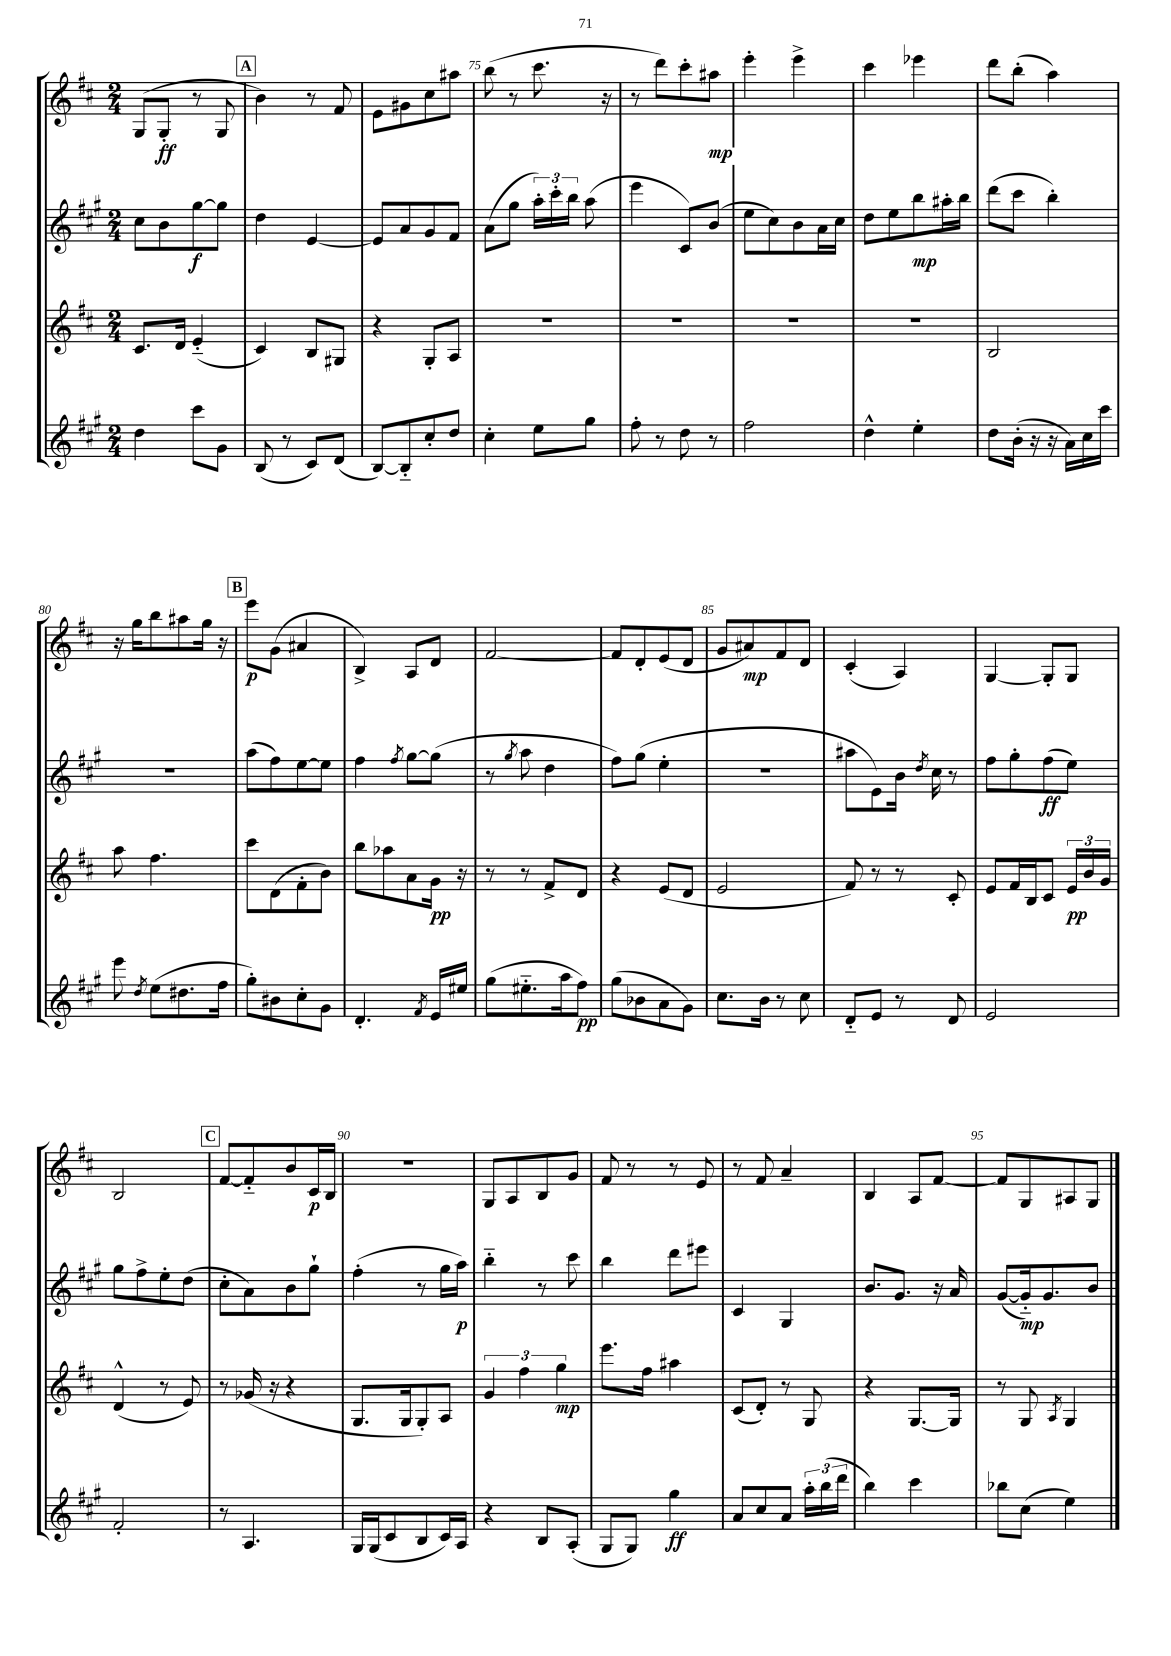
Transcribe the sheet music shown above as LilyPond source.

<<
\new StaffGroup <<
\new Staff = "s0" {
    \clef treble \key d \major \numericTimeSignature \time 2/4
    \autoBeamOff g8[( g8]-.\ff r8 g8 |
    \mark \markup { \box "A" } b'4) r8 fis'8 |
    e'8[ gis'8 cis''8 ais''8] |
    b''8( r8 cis'''8. r16 |
    r8 d'''8[) cis'''8-. ais''8]\mp |
    e'''4-. e'''4-> |
    cis'''4 ees'''4 |
    d'''8[ b''8]-.( a''4) |
    r16 g''16[ b''8 ais''8 g''16] r16 |
    \mark \markup { \box "B" } e'''8[\p g'8]( ais'4 |
    b4->) a8[ d'8] |
    fis'2~ |
    fis'8[ d'8-. e'8( d'8] |
    g'8[ ais'8\mp) fis'8 d'8] |
    cis'4-.( a4) |
    g4~ g8[-. g8] |
    b2 |
    \mark \markup { \box "C" } fis'8[~ fis'8-_ b'8 cis'16\p b16] |
    r2 |
    g8[ a8 b8 g'8] |
    fis'8 r8 r8 e'8 |
    r8 fis'8 a'4-- |
    b4 a8[ fis'8]~ |
    fis'8[ g8 ais8 g8] \bar "|." |
}
\new Staff = "s1" {
    \clef treble \key a \major \numericTimeSignature \time 2/4
    \autoBeamOff cis''8[ b'8 gis''8~\f gis''8] |
    \mark \markup { \box "A" } d''4 e'4~ |
    e'8[ a'8 gis'8 fis'8] |
    a'8[( gis''8] \tuplet 3/2 { a''16[-.) cis'''16-. b''16] } a''8( |
    e'''4 cis'8[) b'8]( |
    e''8[ cis''8) b'8 a'16 cis''16] |
    d''8[ e''8 b''8\mp ais''16-. b''16] |
    d'''8[( cis'''8] b''4-.) |
    R2 |
    \mark \markup { \box "B" } a''8[( fis''8) e''8~ e''8] |
    fis''4 \acciaccatura { fis''8 } gis''8[~ gis''8]( |
    r8 \acciaccatura { gis''8 } a''8 d''4 |
    fis''8[) gis''8]( e''4-. |
    r2 |
    ais''8[ e'8) b'16] \acciaccatura { d''8 } cis''16 r8 |
    fis''8[ gis''8-. fis''8\ff( e''8]) |
    gis''8[ fis''8-> e''8-. d''8]( |
    \mark \markup { \box "C" } cis''8[-. a'8) b'8 gis''8]-! |
    fis''4-.( r8 gis''16[ a''16]\p) |
    b''4-_ r8 cis'''8 |
    b''4 d'''8[ eis'''8] |
    cis'4 gis4 |
    b'8.[ gis'8.] r16 a'16 |
    gis'8[~( gis'16-_\mp) gis'8. b'8] \bar "|." |
}
\new Staff = "s2" {
    \clef treble \key d \major \numericTimeSignature \time 2/4
    \autoBeamOff cis'8.[ d'16] e'4-_( |
    \mark \markup { \box "A" } cis'4) b8[ gis8] |
    r4 g8[-. a8] |
    R2 |
    R2 |
    R2 |
    r2 |
    b2 |
    a''8 fis''4. |
    \mark \markup { \box "B" } cis'''8[ d'8( fis'8-. b'8]) |
    b''8[ aes''8 a'8 g'16]\pp r16 |
    r8 r8 fis'8[-> d'8] |
    r4 e'8[( d'8] |
    e'2 |
    fis'8) r8 r8 cis'8-. |
    e'8[ fis'16 b16 cis'8] \tuplet 3/2 { e'16[\pp b'16 g'16] } |
    d'4-^( r8 e'8) |
    \mark \markup { \box "C" } r8 ges'16( r16 r4 |
    g8.[ g16 g8-.) a8] |
    \tuplet 3/2 { g'4 fis''4 g''4\mp } |
    e'''8.[ fis''16] ais''4 |
    cis'8[( d'8]-.) r8 g8 |
    r4 g8.[~ g16] |
    r8 g8 \acciaccatura { a8 } g4 \bar "|." |
}
\new Staff = "s3" {
    \clef treble \key a \major \numericTimeSignature \time 2/4
    \autoBeamOff d''4 cis'''8[ gis'8] |
    \mark \markup { \box "A" } b8( r8 cis'8[) d'8]( |
    b8[~) b8-_ cis''8-. d''8] |
    cis''4-. e''8[ gis''8] |
    fis''8-. r8 d''8 r8 |
    fis''2 |
    d''4-^ e''4-. |
    d''8[ b'16]-.( r16 r16 a'16[) cis''16 cis'''16] |
    e'''8 \acciaccatura { d''8 } e''8[( dis''8. fis''16] |
    \mark \markup { \box "B" } gis''8[-.) bis'8 cis''8-. gis'8] |
    d'4.-. \acciaccatura { fis'8 } e'16[ eis''16] |
    gis''8[( eis''8.-_ a''16 fis''8]\pp) |
    gis''8[( bes'8 a'8 gis'8]) |
    cis''8.[ b'16] r8 cis''8 |
    d'8[-_ e'8] r8 d'8 |
    e'2 |
    fis'2-. |
    \mark \markup { \box "C" } r8 a4. |
    gis16[ gis16( cis'8 b8 cis'16) a16] |
    r4 b8[ a8]-.( |
    gis8[ gis8]) gis''4\ff |
    a'8[ cis''8 a'8] \tuplet 3/2 { a''16[-. b''16( d'''16] } |
    b''4) cis'''4 |
    bes''8[ cis''8]( e''4) \bar "|." |
}
>>
>>
\layout { \context { \Score currentBarNumber = #72 \override BarNumber.break-visibility = ##(#f #t #t) barNumberVisibility = #(every-nth-bar-number-visible 5) } }
